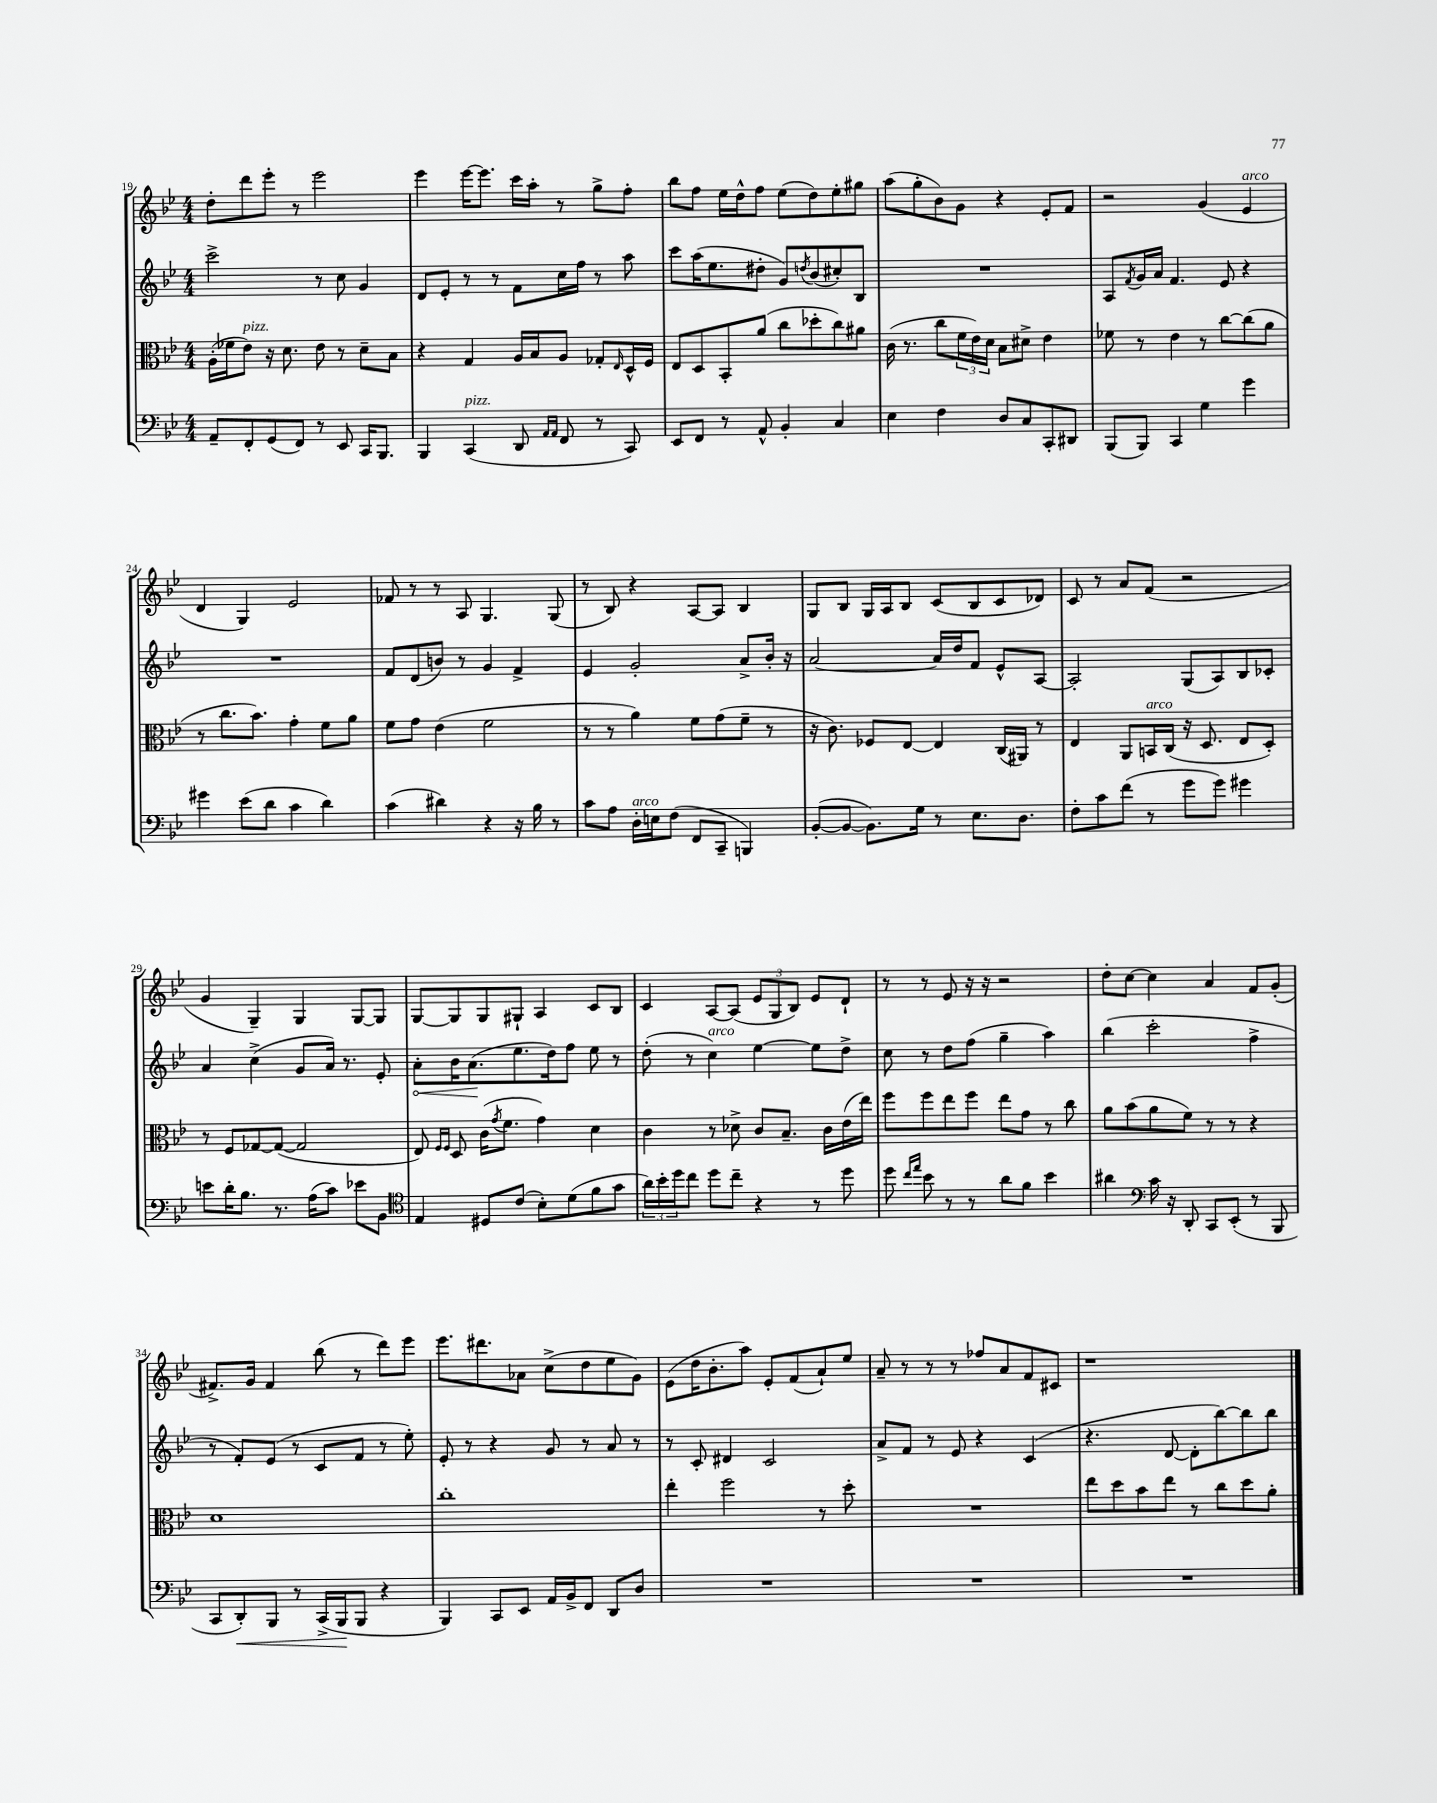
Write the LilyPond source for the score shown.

<<
\new StaffGroup <<
\new Staff = "s0" {
    \clef treble \key bes \major \numericTimeSignature \time 4/4
    d''8-. d'''8 ees'''8-. r8 ees'''2 |
    ees'''4 ees'''16~ ees'''8. c'''16 a''16-. r8 g''8-> f''8-. |
    bes''8 f''8 ees''16 d''16-^ f''8 ees''8( d''8) ees''8-. gis''8 |
    a''8( g''8-. bes'8) g'8 r4 ees'8-. f'8 |
    r2 g'4( ees'4^\markup { \italic "arco" } |
    d'4 g4) ees'2 |
    fes'8 r8 r8 a8 g4. g8( |
    r8 bes8) r4 a8~ a8 bes4 |
    g8 bes8 g16 a16 bes8 c'8( bes8 c'8 des'8) |
    c'8 r8 a'8 f'8( r2 |
    g'4 g4--) g4 g8~ g8 |
    g8~ g8 g8 gis8-! a4 c'8 bes8 |
    c'4 a8~ a8( \tuplet 3/2 { ees'8 g8 bes8) } ees'8 d'8-! |
    r8 r8 ees'8 r16 r16 r2 |
    d''8-. c''8~ c''4 a'4 f'8 g'8-.( |
    fis'8.->) g'16 fis'4 bes''8( r8 d'''8) ees'''8 |
    ees'''8. dis'''8. aes'8 c''8->( d''8 ees''8 g'8) |
    ees'8( d''16 bes'8.-. a''8) ees'8-. f'8( a'8-!) ees''8 |
    a'8-- r8 r8 r8 fes''8 a'8 f'8 cis'8 |
    r1 \bar "|." |
}
\new Staff = "s1" {
    \clef treble \key bes \major \numericTimeSignature \time 4/4
    c'''2-> r8 c''8 g'4 |
    d'8 ees'8-. r8 r8 f'8 c''16 f''16 r8 a''8 |
    c'''8 a''16( ees''8. dis''8-. g'8) \acciaccatura { d''8 } bes'8( cis''8-.) bes8 |
    R1 |
    a8 \acciaccatura { f'8 } g'16 a'16 f'4. ees'8 r4 |
    R1 |
    f'8 d'8( b'8) r8 g'4 f'4-> |
    ees'4 g'2-. a'8-> bes'16-. r16 |
    a'2~ a'16 d''16 f'8 ees'8-^ a8~ |
    a2-. g8( a8) bes8 ces'8-. |
    a'4 c''4->( g'8 a'16) r8. ees'8-. |
    \once \override Hairpin.circled-tip = ##t a'8-.\< bes'16 a'8.\!( ees''8. d''16) f''8 ees''8 r8 |
    d''8-.( r8 c''4^\markup { \italic "arco" }) ees''4~ ees''8 d''8-> |
    c''8 r8 d''8 f''8( g''4-- a''4) |
    bes''4( c'''2-. f''4-> |
    r8 f'8-.) ees'8( r8 c'8 f'8 r8 ees''8-.) |
    ees'8-. r8 r4 g'8 r8 a'8 r8 |
    r8 c'8-. dis'4 c'2 |
    a'8-> f'8 r8 ees'8 r4 c'4( |
    r4. d'8~ d'8-. bes''8~) bes''8 bes''8 \bar "|." |
}
\new Staff = "s2" {
    \clef alto \key bes \major \numericTimeSignature \time 4/4
    a16-.( fes'16 ees'8^\markup { \italic "pizz." }) r16 d'8. ees'8 r8 d'8-- bes8 |
    r4 g4 a16 bes16 a8 ges8-. \grace { ees16 } d16-^ f16 |
    ees8 d8 bes,8-. a'8( c''8 des''8-. c''8) ais'8 |
    c'16( r8. c''8 \tuplet 3/2 { f'16 ees'16) d'16 } bes8 dis'8-> ees'4 |
    fes'8 r8 ees'4 r8 c''8~ c''8( a'8 |
    r8 c''8. bes'8.) g'4-. f'8 a'8 |
    f'8 g'8 ees'4( f'2 |
    r8 r8 a'4) f'8 g'8( f'8-- r8 |
    r16 c'8.) fes8 ees8~ ees4 c16( ais,16) r8 |
    ees4 a,8 b,16^\markup { \italic "arco" } c16( r16 d8. ees8 d8-.) |
    r8 f8 ges8~ ges8~( ges2 |
    ees8) \grace { f16 f16 } d8 c'16( \acciaccatura { g'8 } f'8. g'4) d'4 |
    c'4 r8 des'8-> c'8 bes8.-- c'16 ees'16( ees''16) |
    f''8 f''8 ees''8 f''8 ees''8 g'8 r8 c''8 |
    a'8 bes'8( a'8 f'8) r8 r8 r4 |
    d'1 |
    c''1-. |
    ees''4-. f''2 r8 d''8-. |
    R1 |
    ees''8 d''8 bes'8 ees''8 r8 c''8 d''8 a'8-. \bar "|." |
}
\new Staff = "s3" {
    \clef bass \key bes \major \numericTimeSignature \time 4/4
    a,8-- f,8-. g,8( f,8) r8 ees,8 c,16 bes,,8. |
    bes,,4 c,4^\markup { \italic "pizz." }( d,8 \grace { a,16 a,16 } f,8 r8 c,8) |
    ees,8 f,8 r8 a,8-^ bes,4-. c4 |
    ees4 f4 d8 c8 c,8-. dis,8 |
    bes,,8( bes,,8) c,4 g4 g'4 |
    gis'4 ees'8( d'8 c'4 d'4) |
    c'4( dis'4) r4 r16 bes16 r8 |
    c'8 a8 d16-.^\markup { \italic "arco" } e16 f8( f,8 c,8-- b,,4) |
    bes,8~-.( bes,8~ bes,8.) g16 r8 ees8. d8. |
    f8-. c'8 f'8( r8 g'8 g'8) gis'4 |
    e'8 d'16-. bes8. r8. a16( c'8) ees'8 bes,8 |
    \clef tenor ees4 dis8 c'8( bes8-.) d'8( f'8 g'8 |
    \tuplet 3/2 { a'16) bes'16-. d''16 } c''8 d''8 c''8-- r4 r8 d''8 |
    d''8 \grace { c''16 ees''16 } bes'8 r8 r8 a'8 f'8 bes'4 |
    ais'4 \clef bass c'16 r16 d,8-. c,8 ees,8-.( r8 bes,,8 |
    c,8 d,8-.\<) bes,,8 r8 c,16->( bes,,16\! bes,,8 r4 |
    bes,,4) c,8 ees,8 a,16 bes,16-> f,8 d,8 d8 |
    R1 |
    R1 |
    R1 \bar "|." |
}
>>
>>
\layout { \context { \Score currentBarNumber = #19 } }
